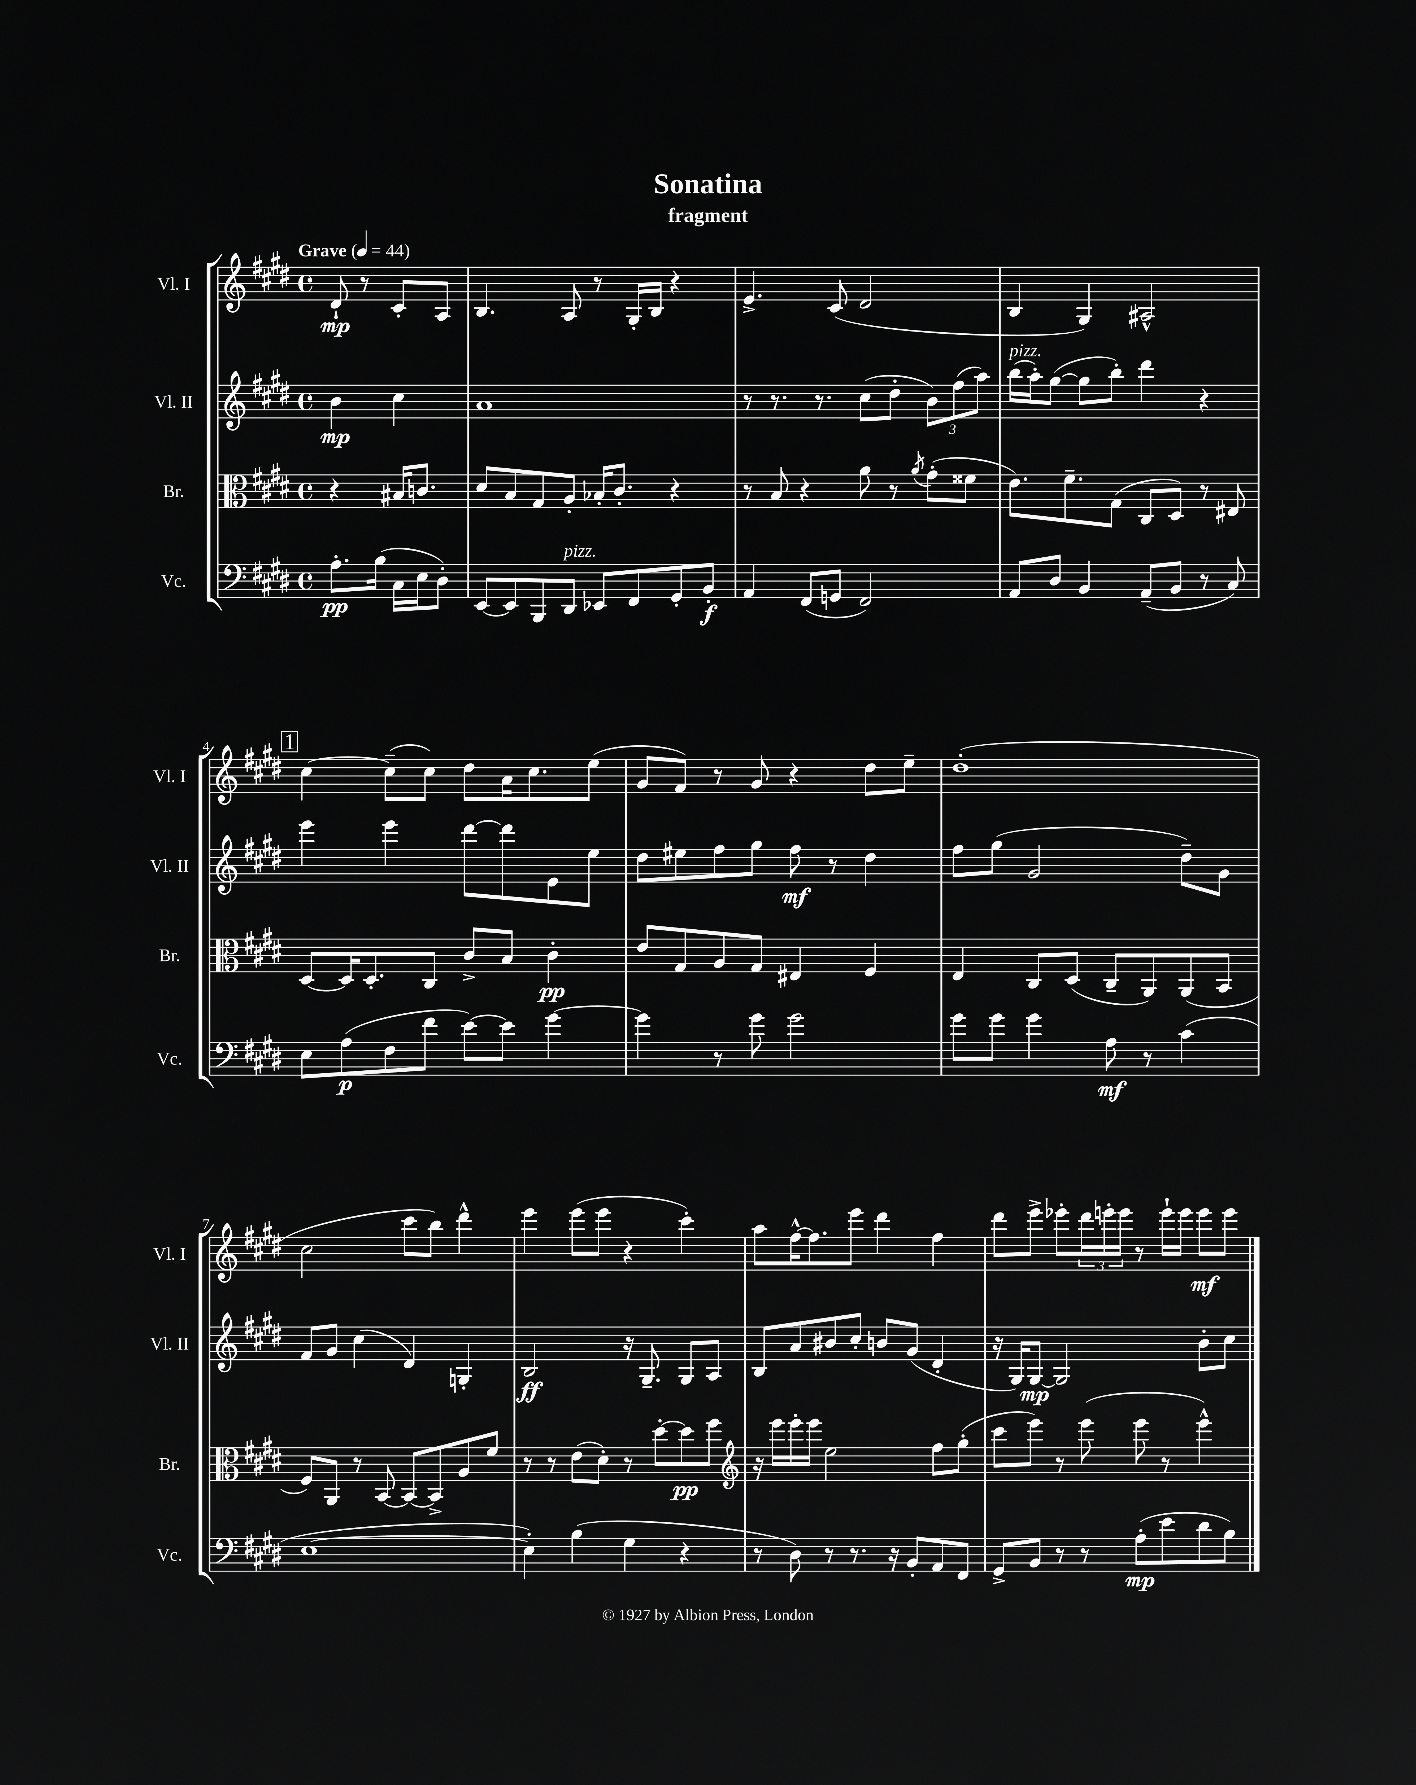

**kern	**kern	**kern	**kern
*staff4	*staff3	*staff2	*staff1
*clefF4	*clefC3	*clefG2	*clefG2
*k[f#c#g#d#]	*k[f#c#g#d#]	*k[f#c#g#d#]	*k[f#c#g#d#]
*M4/4	*M4/4	*M4/4	*M4/4
*met(c)	*met(c)	*met(c)	*met(c)
*MM44	*MM44	*MM44	*MM44
8.A'	4r	4b	8d#`
.	.	.	8r
(16B	.	.	.
16C#	16B#	4cc#	8c#'
16E	8.c	.	.
8D#')	.	.	8A
=	=	=	=
[8EE	8d#	1a	4.B
8EE]	8B	.	.
8BBB	8G#	.	.
8DD#	8A'	.	8A
8EE-	16B-'	.	8r
.	8.c#'	.	.
8FF#	.	.	16G#'
.	.	.	16B
8GG#'	4r	.	4r
8BB'	.	.	.
=	=	=	=
4AA	8r	8r	4.e^
.	8B	8.r	.
(8FF#	4r	.	.
.	.	8.r	.
8GG	.	.	(8c#
2FF#)	8a	(8cc#	2d#
.	8r	8dd#'	.
.	8qa	.	.
.	(8g#'	12b)	.
.	.	(12ff#	.
.	8f##	.	.
.	.	12aa)	.
=	=	=	=
8AA	8.e)	(16bb	4B
.	.	16aa')	.
8D#	.	([8gg#	.
.	8.f#~	.	.
4BB	.	8gg#]	4G#)
.	(8G#	8bb')	.
(8AA~	8C#	4ddd#	2A#^^
8BB	8D#)	.	.
8r	8r	4r	.
8C#)	8E#	.	.
=	=	=	=
8E	[8D#	4eee	[4cc#
(8A	16D#]	.	.
.	8.D#'	.	.
8F#	.	4eee	(8cc#~]
8f#	8C#	.	8cc#)
[8e)	8c#^	[8ddd#	8dd#
8e]	8B	8ddd#]	16a
.	.	.	8.cc#
[4g#	4c#'	8e	.
.	.	8ee	(8ee
=	=	=	=
4g#]	8e	8dd#	8g#
.	8G#	8ee#	8f#)
8r	8A	8ff#	8r
8g#	8G#	8gg#	8g#
2g#	4E#	8ff#	4r
.	.	8r	.
.	4F#	4dd#	8dd#
.	.	.	8ee~
=	=	=	=
8g#	4E	8ff#	(1dd#'
8g#	.	(8gg#	.
4g#	8C#	2g#	.
.	(8D#	.	.
8A	8C#~	.	.
8r	8AA)	.	.
(4c#	(8AA	8dd#~)	.
.	8BB	8g#	.
=	=	=	=
[1E	8F#)	8f#	2cc#
.	8AA	8g#	.
.	8r	(4cc#	.
.	[8BB	.	.
.	8BB_	4d#)	8ccc#
.	8BB^]	.	8bb)
.	8A	4G'	4ddd#^^
.	8f#	.	.
=	=	=	=
4E'])	8r	2B	4eee
.	8r	.	.
(4B	(8e	.	(8eee
.	8d#')	.	8eee
4G#	8r	16r	4r
.	.	8.G#~	.
.	[8dd#'	.	.
4r	8dd#]	8G#	4ccc#')
.	8ff#	8A	.
=	=	=	=
*	*clefG2	*	*
8r	16r	8B	8aa
.	16eee	.	.
8D#)	16eee'	8a	[16ff#^^
.	16eee	.	8.ff#]
8r	2ee	8b#	.
8.r	.	8cc#'	8eee
.	.	8b	4ddd#
16r	.	.	.
8BB'	.	(8g#	.
8AA	8ff#	4d#'	4ff#
8FF#	(8gg#'	.	.
=	=	=	=
8GG#^	8ccc#	16r	8ddd#
.	.	16G#)	.
8BB	8eee)	[8G#	8eee^
8r	8r	2G#]	8eee-'
8r	(8eee	.	24ddd#
.	.	.	24eee'
.	.	.	24eee
(8A'	8eee	.	8r
8e	8r	.	16eee`
.	.	.	16eee
8d#	4eee^^)	8b'	8eee
8B)	.	8cc#	8eee
==	==	==	==
*-	*-	*-	*-
